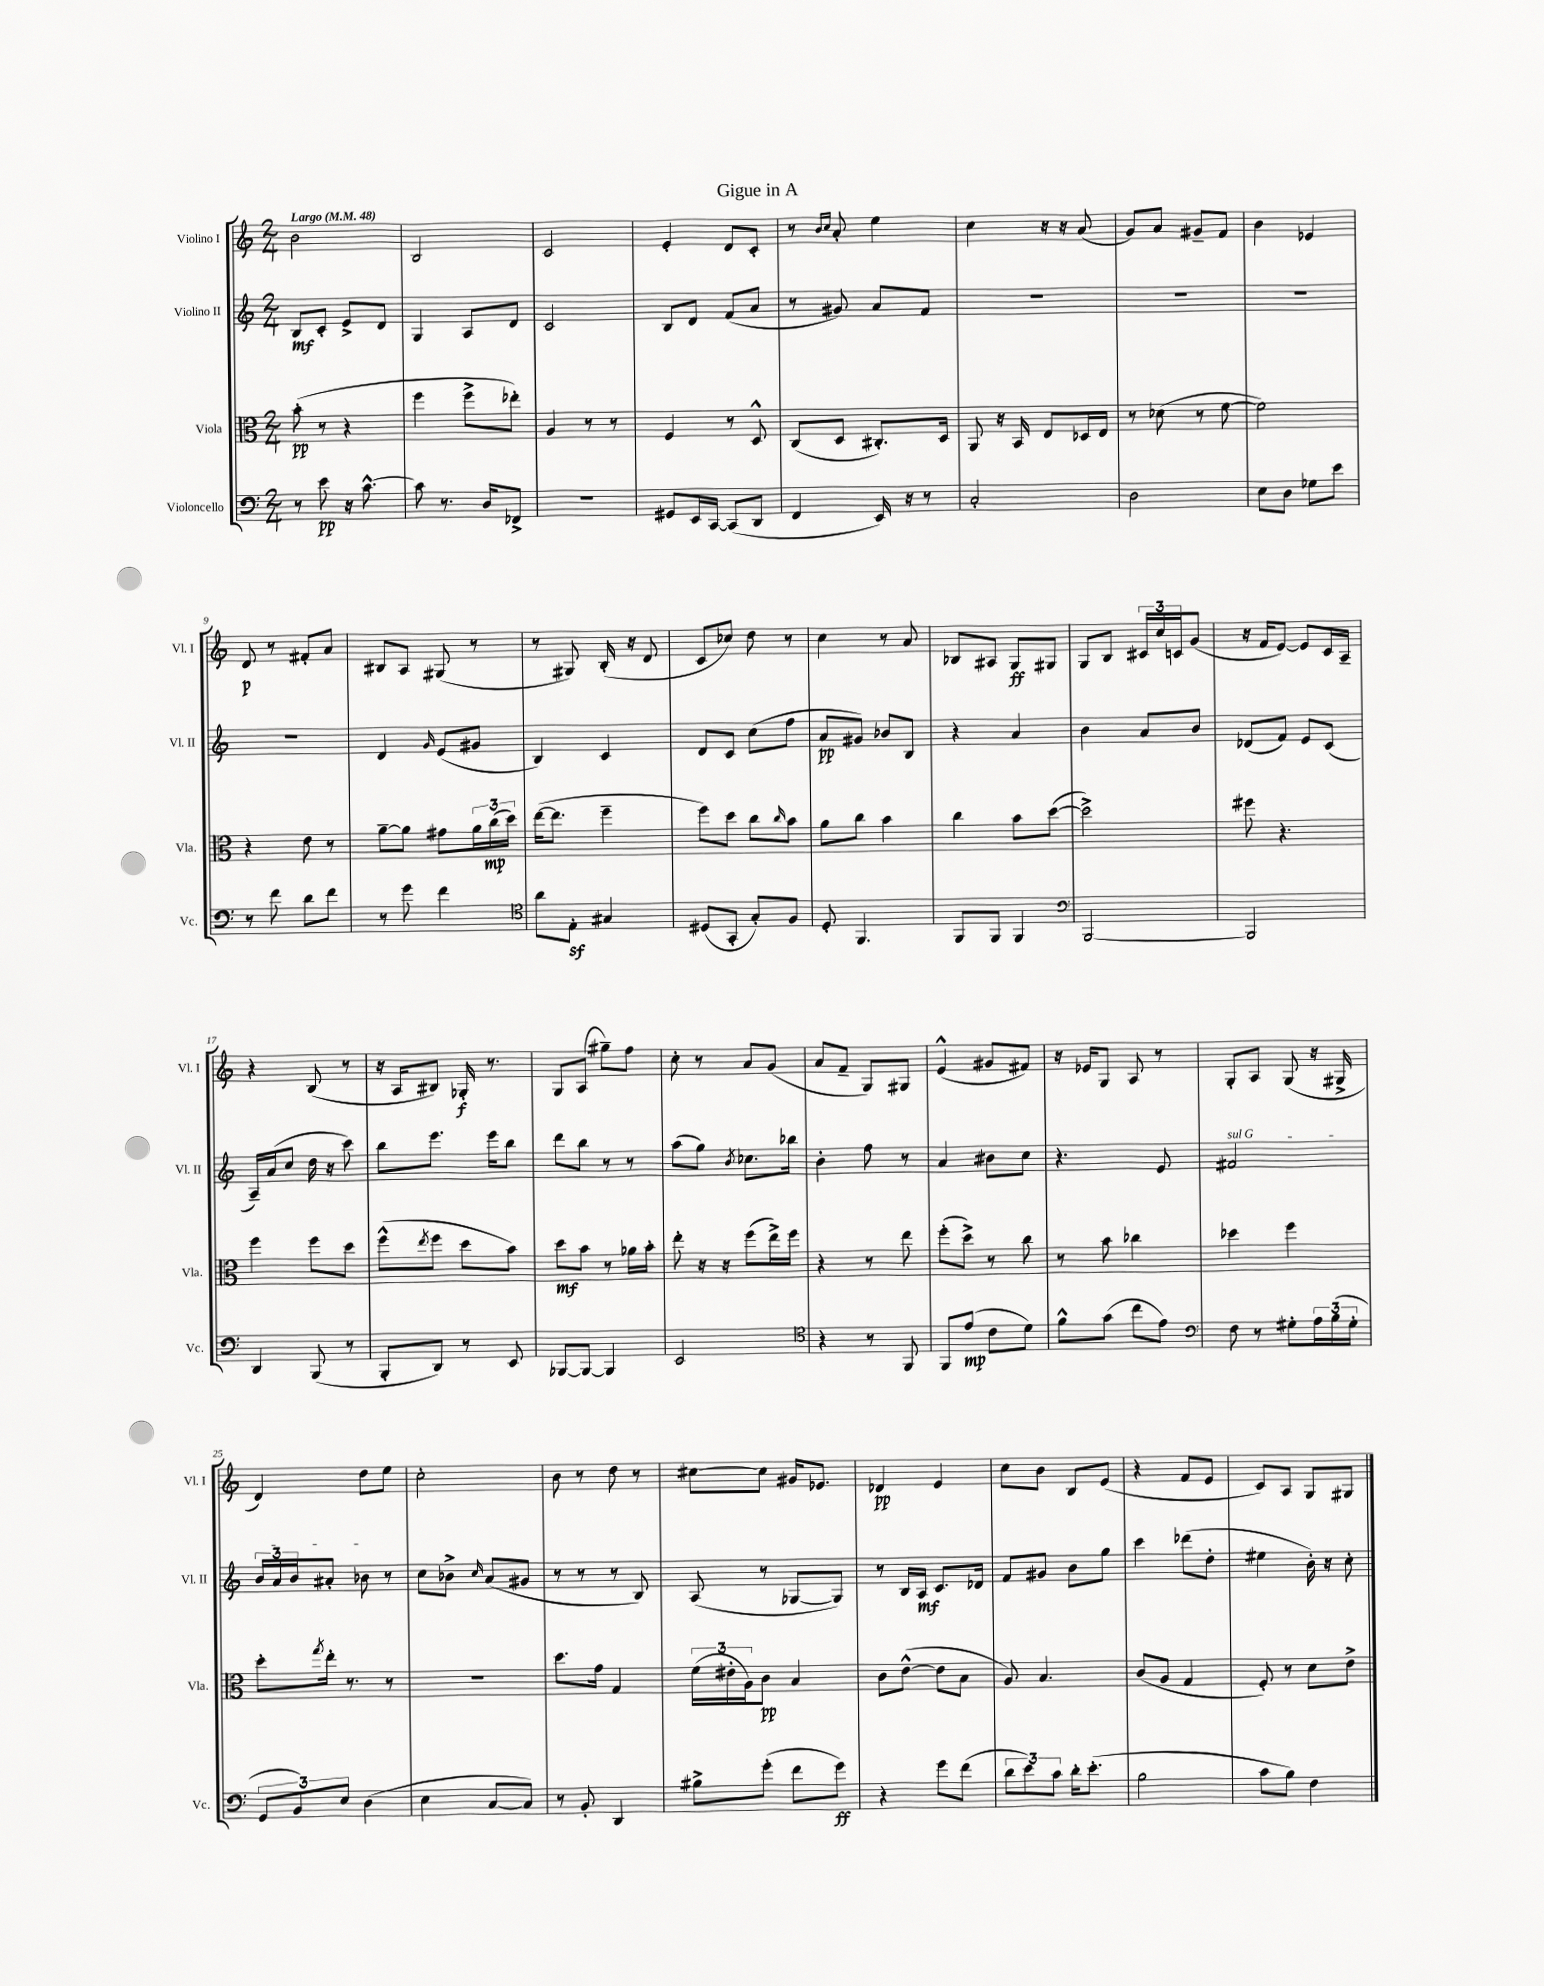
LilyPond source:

\header { title = "Gigue in A" }
<<
\new StaffGroup <<
\new Staff = "s0" \with { instrumentName = "Violino I" shortInstrumentName = "Vl. I" } {
    \clef treble \key c \major \numericTimeSignature \time 2/4 \tempo "Largo" 4 = 48
    b'2 |
    b2 |
    c'2 |
    e'4-. d'8 c'8-. |
    r8 \grace { b'16 c''16 } a'8-. e''4 |
    c''4 r16 r16 a'8( |
    g'8) a'8 gis'8-- f'8 |
    b'4 ees'4 |
    d'8\p r8 fis'8-. a'8 |
    bis8 a8 gis8( r8 |
    r8 gis8) b16-.( r16 d'8 |
    c'8 ces''8) d''8 r8 |
    c''4 r8 a'8 |
    bes8 ais8 g8\ff gis8 |
    g8 b8 \tuplet 3/2 { cis'16 c''16 c'16 } g'8( |
    r16 f'16 e'8~) e'8 c'16 a16-- |
    r4 b8( r8 |
    r16 a16 bis8) ges16-.\f r8. |
    g8 a8( gis''8--) f''8 |
    c''8-. r8 a'8 g'8( |
    a'8 f'8-- g8) gis8 |
    e'4-^( gis'8 fis'8) |
    r16 ees'16 g8 a8 r8 |
    g8-. a8 g8( r16 gis16-> |
    d'4) d''8 e''8 |
    c''2-. |
    b'8 r8 d''8 r8 |
    cis''8~ cis''8 gis'16 ees'8. |
    des'4\pp e'4 |
    c''8 b'8 b8 e'8( |
    r4 f'8 e'8 |
    c'8) a8 g8 gis8 \bar "|." |
}
\new Staff = "s1" \with { instrumentName = "Violino II" shortInstrumentName = "Vl. II" } {
    \clef treble \key c \major \numericTimeSignature \time 2/4
    b8\mf c'8-. e'8-> d'8 |
    g4 a8 d'8 |
    c'2 |
    b8 d'8 f'8( a'8 |
    r8 gis'8) a'8 f'8 |
    R2 |
    R2 |
    R2 |
    R2 |
    d'4 \grace { g'16 } e'8( gis'8 |
    b4) c'4 |
    d'8 c'8 c''8( f''8 |
    a'8\pp gis'8) bes'8 b8 |
    r4 a'4 |
    b'4 a'8 b'8 |
    des'8( f'8) e'8 c'8( |
    a16--) a'16( c''8 d''16 r16 c'''8) |
    b''8 e'''8. e'''16 b''8 |
    d'''8 b''8 r8 r8 |
    a''8( g''8) \acciaccatura { b'8 } ces''8. bes''16 |
    b'4-. f''8 r8 |
    a'4 bis'8 c''8 |
    r4. e'8 |
    \once \override TextSpanner.bound-details.left.text = \markup { \italic "sul G" } fis'2\startTextSpan |
    \tuplet 3/2 { b'16 a'16 b'16 } ais'8-. bes'8\stopTextSpan r8 |
    c''8 bes'8-> \grace { c''16 } a'8( gis'8 |
    r8 r8 r8 b8) |
    a8( r8 ges8~ ges8) |
    r8 b16 a16\mf c'8. des'16 |
    f'8 gis'8 b'8 g''8 |
    c'''4 des'''8( d''8-. |
    eis''4 b'16-.) r16 c''8-. \bar "|." |
}
\new Staff = "s2" \with { instrumentName = "Viola" shortInstrumentName = "Vla." } {
    \clef alto \key c \major \numericTimeSignature \time 2/4
    b'8-.\pp( r8 r4 |
    f''4 f''8-> ees''8-.) |
    a4 r8 r8 |
    f4 r8 d8-^ |
    c8( d8 cis8.-.) d16 |
    a,8 r16 b,16 e8 des16 e16 |
    r8 des'8( r8 f'8~ |
    f'2) |
    r4 e'8 r8 |
    a'8~-- a'8 gis'8 \tuplet 3/2 { a'16 c''16\mp( d''16) } |
    e''16~( e''8. f''4-- |
    f''8) d''8 c''8 \grace { c''16 } b'8 |
    a'8 c''8 b'4 |
    c''4 b'8 d''8~( |
    d''2->) |
    fis''8 r4. |
    f''4 f''8 d''8 |
    f''8-^( \acciaccatura { e''8 } f''8 d''8 b'8) |
    d''8\mf b'8 r8 aes'16 b'16-. |
    e''8-. r16 r16 f''8( e''16->) f''16 |
    r4 r8 e''8 |
    f''8-.( d''8->) r8 c''8 |
    r8 b'8 ces''4 |
    des''4 f''4 |
    d''8-. \acciaccatura { g''8 } e''16-. r8. r8 |
    r2 |
    d''8. g'16 g4 |
    \tuplet 3/2 { f'16( eis'16-. a16) } c'8\pp b4 |
    c'8 e'8~-^( e'8 b8 |
    a8) b4. |
    c'8( a8 g4 |
    f8-.) r8 d'8 e'8-> \bar "|." |
}
\new Staff = "s3" \with { instrumentName = "Violoncello" shortInstrumentName = "Vc." } {
    \clef bass \key c \major \numericTimeSignature \time 2/4
    r8 e'8\pp r16 c'8.~-^ |
    c'8 r8. d16 fes,8-> |
    r2 |
    gis,8 e,16 c,16~ c,8( d,8 |
    f,4 e,16) r16 r8 |
    c2-. |
    d2 |
    e8 d8 ges8 e'8 |
    r8 f'8 d'8 f'8 |
    r8 g'8 f'4 |
    \clef tenor a'8 e8-.\sf gis4 |
    dis8( g,8-. g8-.) f8 |
    d8-. f,4. |
    f,8 f,8 f,4 |
    \clef bass b,,2~ |
    b,,2 |
    d,4 b,,8( r8 |
    b,,8-. d,8) r8 e,8 |
    bes,,8~ bes,,8~ bes,,4 |
    e,2 |
    \clef tenor r4 r8 f,8 |
    f,8 e'8\mp( c'8 d'8) |
    f'8-^ g'8( c''8 e'8) |
    \clef bass f8 r8 gis8-. \tuplet 3/2 { a16 b16( gis16-. } |
    \tuplet 3/2 { g,8 b,8) e8 } d4( |
    e4 c8~ c8) |
    r8 b,8-. d,4 |
    bis8-> g'8-.( f'8 g'8\ff) |
    r4 g'8 f'8( |
    \tuplet 3/2 { d'8 e'8) c'8 } d'16-. e'8.-.( |
    b2 |
    c'8 b8) f4 \bar "|." |
}
>>
>>
